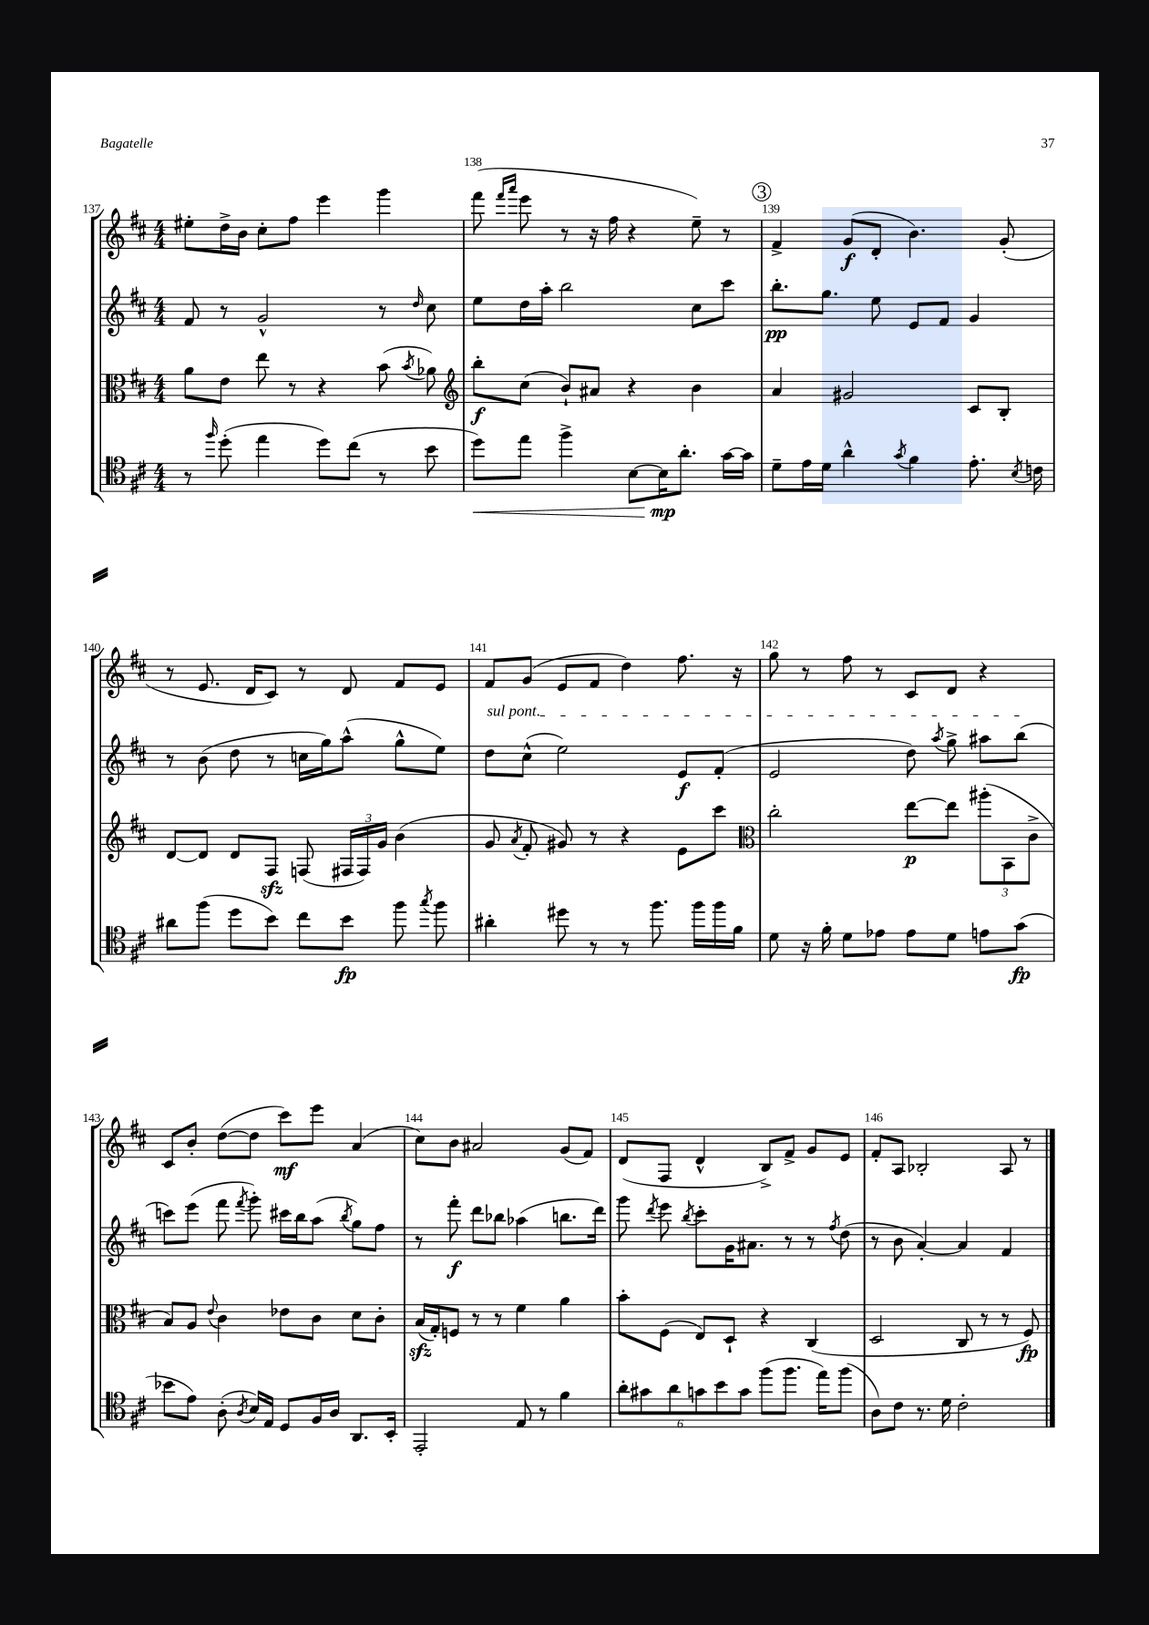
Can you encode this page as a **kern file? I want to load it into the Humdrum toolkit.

**kern	**dynam	**kern	**dynam	**kern	**dynam	**kern	**dynam
*part4	*part4	*part3	*part3	*part2	*part2	*part1	*part1
*staff4	*staff4	*staff3	*staff3	*staff2	*staff2	*staff1	*staff1
*clefC4	*	*clefC3	*	*clefG2	*	*clefG2	*
*k[f#c#]	*	*k[f#c#]	*	*k[f#c#]	*	*k[f#c#]	*
*M4/4	*	*M4/4	*	*M4/4	*	*M4/4	*
=137	=137	=137	=137	=137	=137	=137	=137
8r	.	8a\L	.	8f#/	.	8ee#X'\L	.
16qqff#/	.	.	.	.	.	.	.
(8dd'\	.	8e\J	.	8r	.	16dd^\L	.
.	.	.	.	.	.	16b\JJ	.
4ee\	.	8ee\	.	2g^^/	.	8cc#'\L	.
.	.	8r	.	.	.	8ff#\J	.
8dd\L)	.	4r	.	.	.	4eee\	.
(8cc#\J	.	.	.	.	.	.	.
8r	.	(8b\	.	8r	.	4ggg\	.
.	.	8qb/	.	16qqdd/	.	.	.
8b\	.	8a-X\)	.	8cc#\	.	.	.
=138	=138	=138	=138	=138	=138	=138	=138
*	*	*clefG2	*	*	*	*	*
!	!LO:HP:b	!	!	!	!	!	!
8dd\L)	<	8bb'\L	f	8ee\L	.	(8fff#\	.
.	.	.	.	.	.	16qqfff#/LL	.
.	.	.	.	.	.	16qqaaa/JJ	.
8ee\J	.	(8cc#\J	.	16dd\L	.	8eee\	.
.	.	.	.	16aa'\JJ	.	.	.
4ff#^\	.	8b`/L)	.	2bb\	.	8r	.
.	.	8a#X/J	.	.	.	16r	.
.	.	.	.	.	.	16ff#\	.
[8B\L	.	4r	.	.	.	4r	.
16B\K]	mp	.	.	.	.	.	.
8.a'\J	[	.	.	.	.	.	.
.	.	4b\	.	8cc#\L	.	8ee~\)	.
[16g\LL	.	.	.	8ccc#\J	.	8r	.
16g\JJ]	.	.	.	.	.	.	.
!!LO:REH:place=s1:t=3
=139	=139	=139	=139	=139	=139	=139	=139
8d~\L	.	4a/	.	8.bb'\L	pp	4f#^/	.
16e\L	.	.	.	.	.	.	.
16d\JJ	.	.	.	8.gg\J	.	.	.
4a^^\	.	2g#X/	.	.	.	(8g/L	f
.	.	.	.	8ee\	.	8d'/J	.
8qg/	.	.	.	.	.	.	.
4f#\	.	.	.	8e/L	.	4.b\)	.
.	.	.	.	8f#/J	.	.	.
8.e'\	.	8c#/L	.	4g/	.	.	.
.	.	8B'/J	.	.	.	(8g'/	.
8qB/	.	.	.	.	.	.	.
16cn\	.	.	.	.	.	.	.
!!LO:LB:g=z
=140	=140	=140	=140	=140	=140	=140	=140
8a#X\L	.	[8d/L	.	8r	.	8r	.
(8ff#\J	.	8d/J]	.	(8b\	.	8.e/	.
8dd\L	.	8d/L	.	8dd\	.	.	.
.	.	.	.	.	.	16d/KL	.
8b\J)	.	8F#zz/J	.	8r	.	8c#/J)	.
8cc#\L	.	(8Fn/	.	16ccn\LL	.	8r	.
.	.	.	.	16gg\J)	.	.	.
8b\J	fp	24F#X/LL	.	(8aa^^\J	.	8d/	.
.	.	24F#/)	.	.	.	.	.
.	.	24g/JJ	.	.	.	.	.
8ff#\	.	(4b\	.	8gg^^\L	.	8f#/L	.
8qgg/	.	.	.	.	.	.	.
8ff#\	.	.	.	8ee\J)	.	8e/J	.
=141	=141	=141	=141	=141	=141	=141	=141
!	!	!	!	!LO:TX:a:i:t=sul pont.	!	!	!
4a#X'\	.	8g/	.	8dd\L	.	8f#/L	.
.	.	8qa/	.	.	.	.	.
.	.	8f#'/	.	(8cc#^^\J	.	(8g/J	.
8dd#X\	.	8g#X/)	.	2ee\)	.	8e/L	.
8r	.	8r	.	.	.	8f#/J	.
8r	.	4r	.	.	.	4dd\)	.
8.ff#\	.	.	.	.	.	.	.
.	.	8e\L	.	8e/L	f	8.ff#\	.
16ff#\LL	.	.	.	.	.	.	.
16ff#\	.	8ccc#\J	.	(8f#'/J	.	.	.
16f#\JJ	.	.	.	.	.	16r	.
=142	=142	=142	=142	=142	=142	=142	=142
*	*	*clefC3	*	*	*	*	*
8d\	.	2cc#'\	.	2e/	.	8gg\	.
16r	.	.	.	.	.	8r	.
16f#'\	.	.	.	.	.	.	.
8d\L	.	.	.	.	.	8ff#\	.
8e-X\J	.	.	.	.	.	8r	.
8e-\L	.	[8ee\L	p	8dd\)	.	8c#/L	.
.	.	.	.	8qaa/	.	.	.
8d\J	.	8ee\J]	.	8gg^\	.	8d/J	.
8en\L	.	(12aa#X'\L	.	8aa#X\L	.	4r	.
.	.	12BB\	.	.	.	.	.
(8g\J	fp	.	.	(8bb\J	.	.	.
.	.	12c#^\J	.	.	.	.	.
!!LO:LB:g=z
=143	=143	=143	=143	=143	=143	=143	=143
8b-X\L	.	8B/L)	.	8cccn\L)	.	8c#/L	.
8e\J)	.	8A/J	.	(8eee\J	.	8b'/J	.
.	.	8qqe/	.	.	.	.	.
(8A'\	.	4c#\	.	8fff#\	.	([8dd\L	.
8qA/	.	.	.	8qfff#/	.	.	.
16B/LL)	.	.	.	8ggg'\)	.	8dd\J]	.
16E/JJ	.	.	.	.	.	.	.
8D/L	.	8e-X\L	.	16ccc#X\LL	.	8ccc#\L)	mf
.	.	.	.	16bb\J	.	.	.
16F#/L	.	8c#\J	.	(8aa\J	.	8eee\J	.
16A/JJ	.	.	.	.	.	.	.
.	.	.	.	8qbb/	.	.	.
8.AA/L	.	8d\L	.	8gg\L)	.	(4a/	.
.	.	8c#'\J	.	8ff#\J	.	.	.
16BB'/Jk	.	.	.	.	.	.	.
=144	=144	=144	=144	=144	=144	=144	=144
2EE'/	.	(16Bzz/LL	.	8r	.	8cc#\L)	.
.	.	16G'/J)	.	.	.	.	.
.	.	8Fn/J	.	8fff#'\	f	8b\J	.
.	.	8r	.	8ddd\L	.	2a#X/	.
.	.	8r	.	8bb-X\J	.	.	.
8E/	.	4f#\	.	(4aa-X\	.	.	.
8r	.	.	.	.	.	.	.
4f#\	.	4a\	.	8.bbn\L	.	(8g/L	.
.	.	.	.	.	.	8f#/J)	.
.	.	.	.	16ddd\Jk)	.	.	.
=145	=145	=145	=145	=145	=145	=145	=145
12a'\L	.	8b'\L	.	8ggg\	.	(8d/L	.
12g#X\	.	.	.	.	.	.	.
.	.	.	.	8qddd/	.	.	.
.	.	(8F#\J	.	8eee\	.	8F#/J	.
12a\	.	.	.	.	.	.	.
.	.	.	.	8qbb/	.	.	.
12gn\	.	8E/L)	.	8ccc#'\L	.	4d^^/	.
12b\	.	.	.	.	.	.	.
.	.	8D`/J	.	16g\K	.	.	.
12g\J	.	.	.	.	.	.	.
.	.	.	.	8.a#X\J	.	.	.
(8ff#\L	.	4r	.	.	.	8B^/L)	.
8.ff#\J	.	.	.	8r	.	8f#^/J	.
.	.	(4C#/	.	8r	.	8g/L	.
16ee\KL)	.	.	.	.	.	.	.
.	.	.	.	8qff#/	.	.	.
(8ff#\J	.	.	.	(8dd\	.	8e/J	.
=146	=146	=146	=146	=146	=146	=146	=146
8A\L)	.	2D/	.	8r	.	8f#'/L	.
8c#\J	.	.	.	8b\	.	8A/J	.
8.r	.	.	.	[4a'/)	.	2B-X'/	.
16d\	.	.	.	.	.	.	.
2c#'\	.	8C#/	.	4a/]	.	.	.
.	.	8r	.	.	.	.	.
.	.	8r	.	4f#/	.	8A/	.
.	.	8F#/)	fp	.	.	8r	.
==	==	==	==	==	==	==	==
*-	*-	*-	*-	*-	*-	*-	*-
